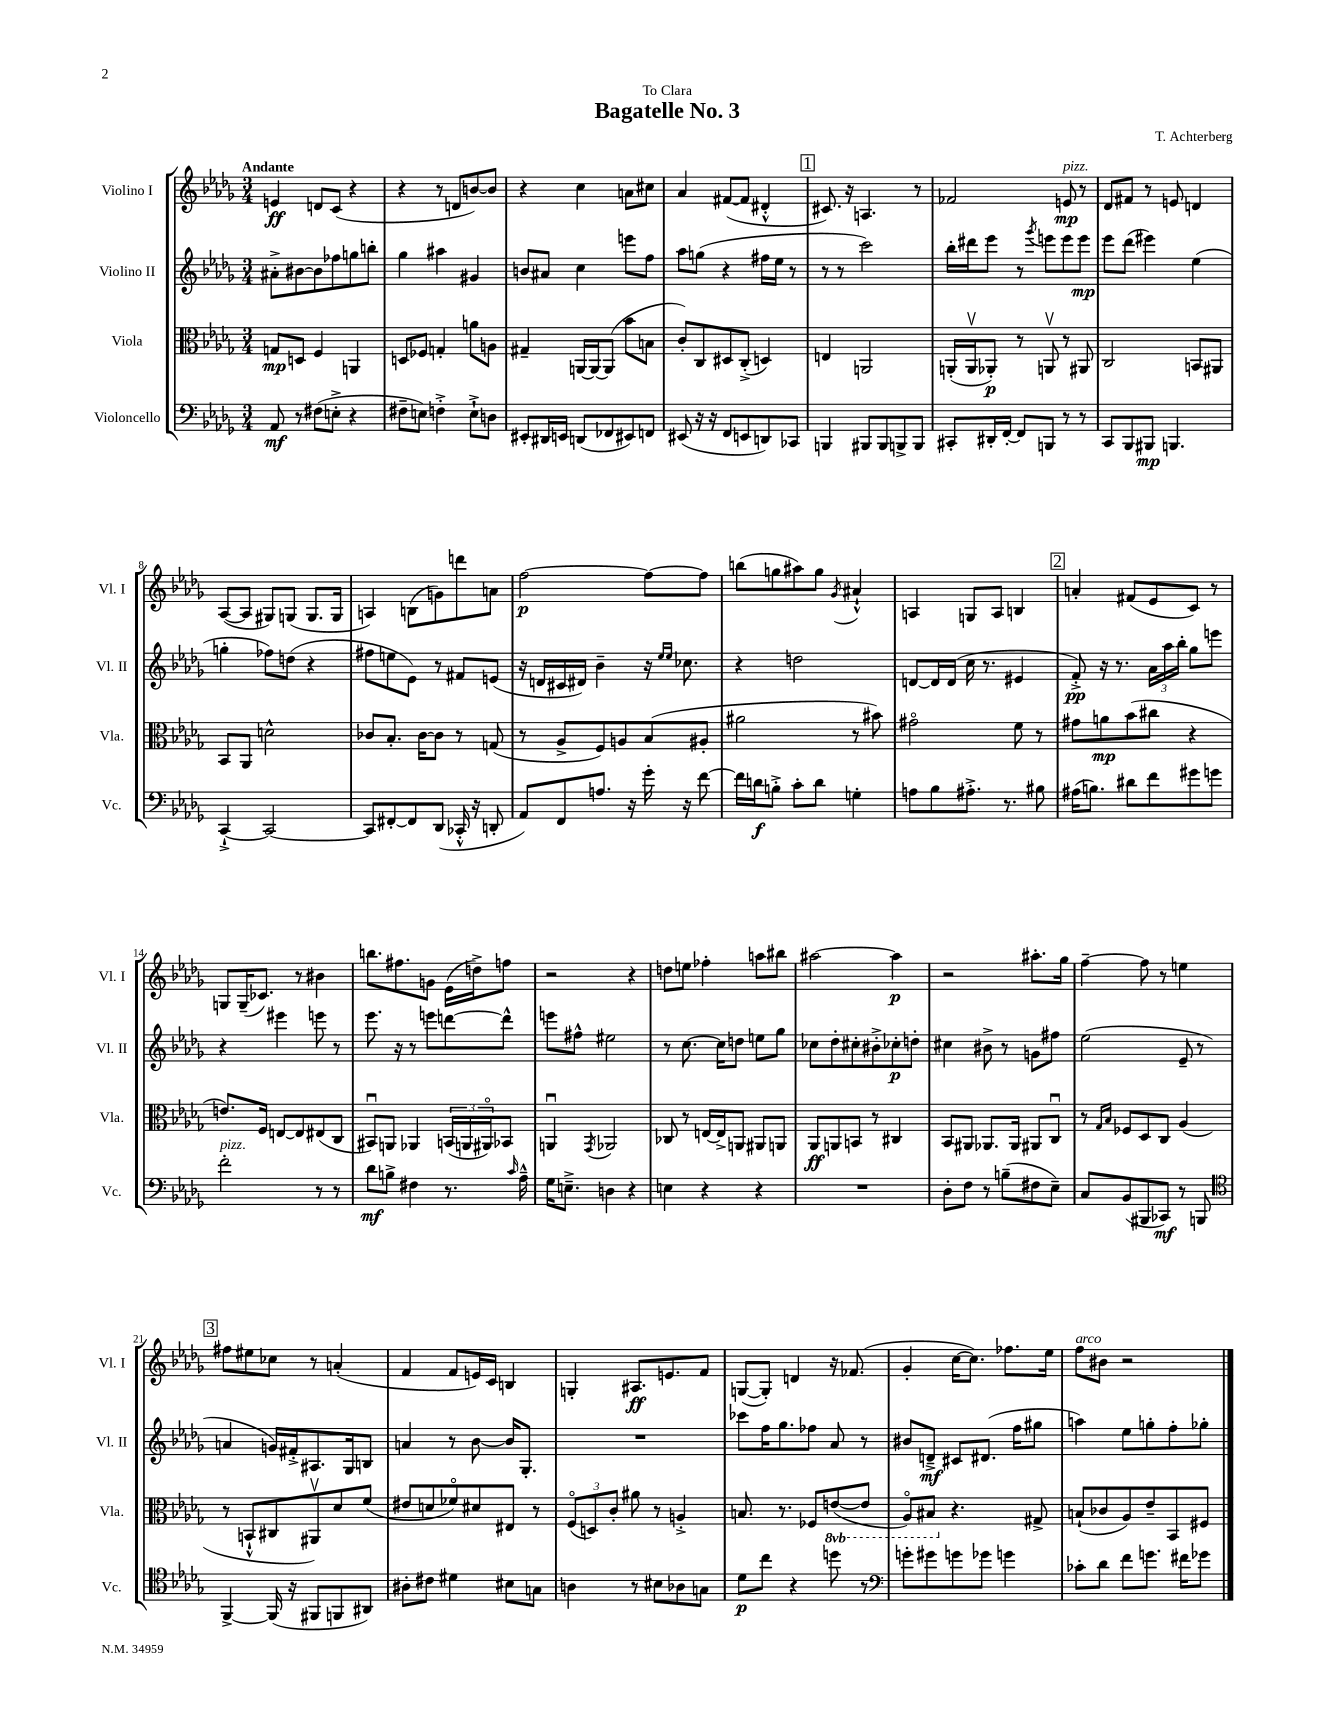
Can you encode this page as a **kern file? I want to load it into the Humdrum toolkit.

**kern	**kern	**kern	**kern
*staff4	*staff3	*staff2	*staff1
*clefF4	*clefC3	*clefG2	*clefG2
*k[b-e-a-d-g-]	*k[b-e-a-d-g-]	*k[b-e-a-d-g-]	*k[b-e-a-d-g-]
*M3/4	*M3/4	*M3/4	*M3/4
8AA-/	8G/L	8a#'^\L	4e/
8r	8D/J	[8b#\	.
(8F#\L	4F/	8b#\]	8d/L
8E'^\J	.	8ff-\	(8c/J
4r	4AA/	8gg\	4r
.	.	8bb'\J	.
=	=	=	=
8F#~\L	8D/L	4gg-\	4r
8E\J)	8F-/J	.	.
4F'^\	4G'/	4aa#\	8r
.	.	.	8d/L
8E`^\L	8a\L	4g#/	[8b/)
8D\J	8A\J	.	8b/]J
=	=	=	=
8EE#'/L	4G#~/	8b/L	4r
16DD#/L	.	8a#/J	.
16EE/JJ	.	.	.
(8DD/L	[16AA/LL	4cc\	4cc\
.	16AA/_J	.	.
8FF-/	(8AA/]J	.	.
8EE#/)	8b-\L	8eee\L	8a\L
8FF/J	8B\J	8ff\J	8cc#\J
=	=	=	=
(8EE#/	8c'/L)	8aa-\L	4a-/
16r	8C/	(8gg\J	.
16r	.	.	.
8FF/L	8D#/	4r	([8f#/L
8EE/	(8C'^/J	.	8f#/]J
8DD/)	4D/)	16ff#\LL	4d#'^^/
.	.	16ee-\JJ	.
8CC-/J	.	8r	.
=	=	=	=
4BBB/	4E/	8r	8.c#/)
.	.	8r	.
.	.	.	16r
8BBB#/L	2AA/	2ccc\)	4.A/
8BBB#/	.	.	.
8BBB^/	.	.	.
8BBB/J	.	.	8r
=	=	=	=
8CC#'/L	(16AA'/LL	16bb-'\LL	2f-/
.	16AAv/J	16ddd#\J	.
16DD#'/L	8AA-'/J)	8eee-\J	.
[16FF'/JJ	.	.	.
8FF/]L	8r	8r	.
.	.	8qggg-/	.
8BBB/J	8AAv/	8eee\L	.
8r	8r	8eee\	8e/
8r	8AA#/	8eee\J	8r
=	=	=	=
8CC/L	2C/	8eee-\L	8d-/L
8BBB-/	.	(8ddd-\J	8f#/J
8BBB#/J	.	4eee#\)	8r
4.BBB/	.	.	8e/
.	8BB/L	(4ee-\	4d/
.	8AA#/J	.	.
=	=	=	=
[4CC`^/	8BB-/L	4gg'\	([8A-/L
.	8AA-/J	.	8A-/]J
2CC/_	2d^^\	8ff-\L)	8G#/L)
.	.	(8dd\J	(8G/J
.	.	4r	8.G/L
.	.	.	16G/Jk
=	=	=	=
8CC/]L	8c-/L	8ff#\L	4A/)
[8FF#'/	8.B-'/J	8ee\	.
8FF#/]	.	8e-\J)	(8B\L
.	[16c-\LK	.	.
(8DD-/J	8c-\]J	8r	8g\)
16CC-'^^/	8r	8f#/L	8ddd\
16r	.	.	.
8DD'/	(8G/	(8e/J	8a\J
=	=	=	=
8AA-/L)	8r	16r	[2ff\
.	.	16d/LL	.
8FF/	8A-^/L	16c#/	.
.	.	16d#/JJ)	.
8.A/J	8F/)	4b-~\	.
.	8A/	.	.
16r	.	.	.
16g-'\	(8B-/	16r	8ff\_L
.	.	16qqee-/LL	.
.	.	16qqee-/JJ	.
16r	.	8.cc-\	.
[8f\	8A#'/J	.	8ff\]J
=	=	=	=
16f\]LL	2a#\	4r	(8bb\L
16d\J	.	.	.
8B'^\J	.	.	8gg\
8c'\L	.	2dd\	8aa#\)
8d\J	.	.	8gg\J
.	.	.	8qg-/
4G'\	8r	.	4a#`^^/
.	8b#\)	.	.
=	=	=	=
8A\L	2g#o\	[8d/L	4A/
8B-\	.	16d/]L	.
.	.	(16d/JJ	.
8.A#'^\J	.	16cc\	8G/L
.	.	8.r	.
.	.	.	8A/J
8.r	.	.	.
.	8f\	4e#/	4B/
8B#\	8r	.	.
=	=	=	=
(16A#\LK	8g#\L	8f'^/)	4a'/
8.B\J)	.	.	.
.	8a\	16r	.
.	.	8.r	.
8d#\L	(8b-\	.	(8f#/L
8f\	8cc#\J	24a-\LL	8e-/
.	.	24aa-\	.
.	.	24bb-'\JJ	.
8g#\	4r	8gg-\L	8c/J)
8g\J	.	8eee\J	8r
=	=	=	=
2f'\	8.e/L)	4r	8G/L
.	.	.	(16G~/K
.	16F/Jk	.	8.c-/J)
.	[8E/L	4eee#\	.
.	8E/]	.	8r
8r	(8E#/	8eee\	4b#\
8r	8C/J	8r	.
=	=	=	=
8d-\L	8BB#u/L)	8.eee-\	8.bb\L
8B^\J	8AA/J	.	.
.	.	16r	8.ff#\
4F#\	4AA-/	8r	.
.	.	8eee\L	8g\J
8.r	(24BB/LL	[8ddd\	(16e-\LL
.	24AA/	.	.
.	.	.	16dd^\J)
.	24AA#o/J)	.	.
.	8BB-/J	8ddd^^\]J	8ff\J
16qqc/	.	.	.
16A-~^^\	.	.	.
=	=	=	=
16G-\LK	4AAu/	8eee\L	2r
8.E~^\J	.	.	.
.	.	8ff#^^\J	.
.	8qGG-/	.	.
4D\	2AA-/	2ee#\	.
4r	.	.	4r
=	=	=	=
4E\	8C-/	8r	8dd\L
.	8r	[8.cc\	8ee\J
4r	[16E/LL	.	4ff-'\
.	16E^/]J	16cc\]LK	.
.	8AA/J	8dd\J	.
4r	8AA#/L	8ee\L	8aa\L
.	8AA/J	8gg-\J	8bb#\J
=	=	=	=
2.r	8AA-/L	8cc-\L	[2aa#\
.	8AA/	8dd-'\	.
.	8BB/J	8cc#'\	.
.	8r	8b#'^\	.
.	4C#/	8cc-'\	4aa#\]
.	.	8dd'\J	.
=	=	=	=
8D-'\L	8BB-/L	4cc#\	2r
8F\J	8AA#/J	.	.
8r	8.AA-/L	8b#^\	.
(8B~\L	.	8r	.
.	16AA-/Jk	.	.
8F#\	8AA#/L	8g\L	8.aa#'\L
8E-~\J)	8Cu/J	8ff#\J	.
.	.	.	16gg-\Jk
=	=	=	=
8C/L	8r	(2ee-\	[4ff~\
.	16qqG-/LL	.	.
.	16qqB-/JJ	.	.
(8BB-/	8F-/L	.	.
8BBB#/	8D-/	.	8ff\]
8CC-/J)	8C/J	.	8r
8r	(4A-/	8e-~/	4ee\
8BBB/	.	8r	.
=	=	=	=
*clefC4	*	*	*
[4FF^/	8r	4a/	8ff#\L
.	8BB`^^/L	.	8ee#\
(16FF/]	8C#/	16g/LL)	8cc-\J
16r	.	16f#'^/J	.
8FF#/L	8AA#v/)	8.A#/	8r
8FF/	8d-/	.	(4a'/
.	.	16G-/k	.
8AA#/J)	(8f/J	8B/J	.
=	=	=	=
8A#'\L	8e#/L	4a/	4f/
8c#\J	8d/	.	.
4d#\	8f-o/)	8r	8f/L
.	8d#/	[8b-\	16e/L)
.	.	.	16c/JJ
8B#\L	8E#/J	16b-/]LK	4B/
.	.	8.G-'/J	.
8G\J	8r	.	.
=	=	=	=
4A\	(12Fo/L	2.r	4G'/
.	12D/)	.	.
.	12c'/J	.	.
8r	8a#\	.	8.A#/L
8B#\L	8r	.	.
.	.	.	8.e/
8A-\	4A'^/	.	.
8G\J	.	.	8f/J
=	=	=	=
8d-\L	8.B/	8ccc-\L	([8G/L
8cc\J	.	16ff\K	8G'/]J)
.	8.r	8.gg-\	.
4r	.	.	4d/
.	8F-/L	8ff-\J	.
8dd\	([8E/	8a-/	16r
.	.	.	(8.f-/
8r	8E/]J	8r	.
=	=	=	=
*clefF4	*	*	*
8g'\L	8AA-o/L)	8b#/L	4g-'/
8g#\	8BB#/J	8d~^/J	.
8g\	4.r	8c#/L	[16cc\LK
.	.	.	8.cc\]J)
8g-\J	.	(8.d#/J	.
4g\	.	.	8.ff-\L
.	.	16ff\LK	.
.	8G#^/	8gg#\J	.
.	.	.	16ee-\Jk
=	=	=	=
8c-'\L	(8B`/L	4aa\)	8ff\L
8d-\J	8c-/	.	8b#\J
8f\L	8A-/)	8ee-\L	2r
8.g\J	8e-~/	8gg'\	.
.	8BB-/	8ff'\	.
16f#\LK	.	.	.
8g-\J	8F#/J	8gg-'\J	.
==	==	==	==
*-	*-	*-	*-
